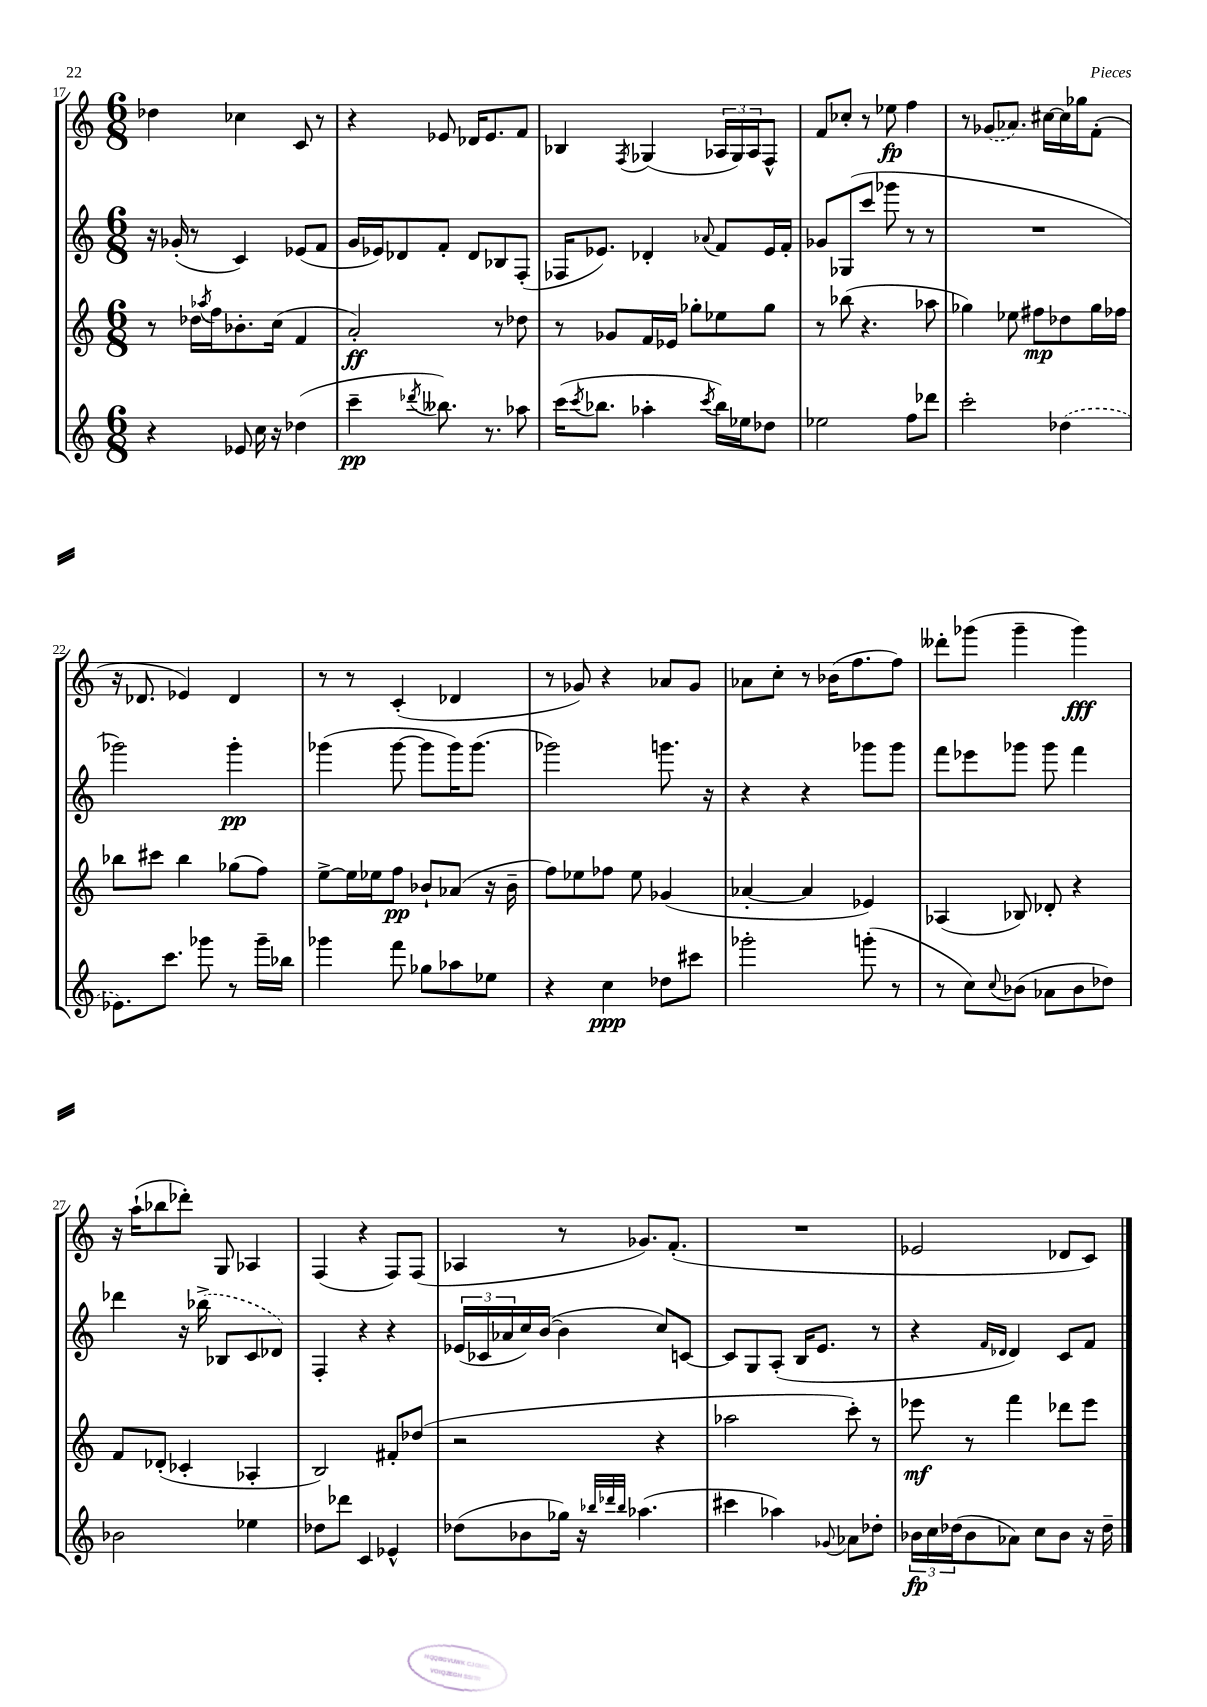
<<
\new StaffGroup <<
\new Staff = "s0" {
    \clef treble \key c \major \numericTimeSignature \time 6/8
    des''4 ces''4 c'8 r8 |
    r4 ees'8 des'16 ees'8. f'8 |
    bes4 \acciaccatura { f8 } ges4( \tuplet 3/2 { aes16 ges16) aes16 } f8-^ |
    f'8 ces''8-. r8 ees''8\fp f''4 |
    r8 \once \slurDashed ges'8( aes'8.) cis''16~ cis''16 ges''16 f'8-.( |
    r16 des'8. ees'4) des'4 |
    r8 r8 c'4-.( des'4 |
    r8 ges'8) r4 aes'8 ges'8 |
    aes'8 c''8-. r8 bes'16( f''8. f''8) |
    deses'''8-. ges'''8( ges'''4-- ges'''4\fff) |
    r16 a''16-!( bes''8 des'''8-.) g8 aes4 |
    f4( r4 f8) f8( |
    aes4 r8 ges'8.) f'8.-.( |
    R2. |
    ees'2 des'8 c'8) \bar "|." |
}
\new Staff = "s1" {
    \clef treble \key c \major \numericTimeSignature \time 6/8
    r16 ges'16-.( r8 c'4) ees'8( f'8 |
    g'16 ees'16) des'8 f'8-. des'8 bes8 f8-.( |
    fes16 ees'8.) des'4-. \appoggiatura { aes'8 } f'8 ees'16 f'16-. |
    ges'8 ges8( c'''8 ges'''8 r8 r8 |
    R2. |
    ges'''2) ges'''4-.\pp |
    ges'''4( ges'''8~ ges'''8 ges'''16) ges'''8.( |
    ges'''2) g'''8. r16 |
    r4 r4 ges'''8 ges'''8 |
    f'''8 ees'''8 ges'''8 ges'''8 f'''4 |
    des'''4 r16 \once \slurDashed bes''16->( bes8 c'8 des'8) |
    f4-. r4 r4 |
    \tuplet 3/2 { ees'16( ces'16 aes'16 } c''16) b'16~( b'4 c''8) c'8~ |
    c'8 g8 a8-.( b16 e'8. r8 |
    r4 \grace { f'16 des'16 } des'4) c'8 f'8 \bar "|." |
}
\new Staff = "s2" {
    \clef treble \key c \major \numericTimeSignature \time 6/8
    r8 des''16 \acciaccatura { aes''8 } f''16 bes'8.-. c''16( f'4 |
    a'2-.\ff) r8 des''8 |
    r8 ges'8 f'16 ees'16 ges''8-. ees''8 ges''8 |
    r8 bes''8( r4. aes''8 |
    ges''4) ees''8 fis''8\mp des''8 ges''16 fes''16 |
    bes''8 cis'''8 bes''4 ges''8( f''8) |
    e''8~-> e''16 ees''16 f''8\pp bes'8-! aes'8( r16 bes'16-- |
    f''8) ees''8 fes''8 ees''8 ges'4( |
    aes'4~-. aes'4 ees'4) |
    aes4( bes8) des'8-. r4 |
    f'8 des'8-.( ces'4-. aes4-. |
    b2) fis'8-. des''8( |
    r2 r4 |
    aes''2 c'''8-.) r8 |
    ees'''8\mf r8 f'''4 des'''8 ees'''8 \bar "|." |
}
\new Staff = "s3" {
    \clef treble \key c \major \numericTimeSignature \time 6/8
    r4 ees'8 c''16 r16 des''4( |
    c'''4--\pp \acciaccatura { des'''8 } beses''8.) r8. aes''8 |
    c'''16( \acciaccatura { c'''8 } bes''8. aes''4-. \acciaccatura { c'''8 } bes''16) ees''16 des''8 |
    ees''2 f''8 des'''8 |
    c'''2-. \once \slurDashed des''4( |
    ees'8.) c'''8. ges'''8 r8 ges'''16-- bes''16 |
    ges'''4 f'''8 ges''8 aes''8 ees''8 |
    r4 c''4\ppp des''8 cis'''8 |
    ges'''2-. g'''8-.( r8 |
    r8 c''8) \appoggiatura { c''8 } bes'8( aes'8 bes'8 des''8) |
    bes'2 ees''4 |
    des''8 des'''8 c'4 ees'4-^ |
    des''8( bes'8 ges''16) r16 \grace { bes''32 des'''32 bes''32 } aes''4.( |
    cis'''4 aes''4) \appoggiatura { ges'8 } aes'8 des''8-. |
    \tuplet 3/2 { bes'16\fp c''16 des''16( } bes'8 aes'8) c''8 bes'8 r16 des''16-- \bar "|." |
}
>>
>>
\layout { \context { \Score currentBarNumber = #17 } }
